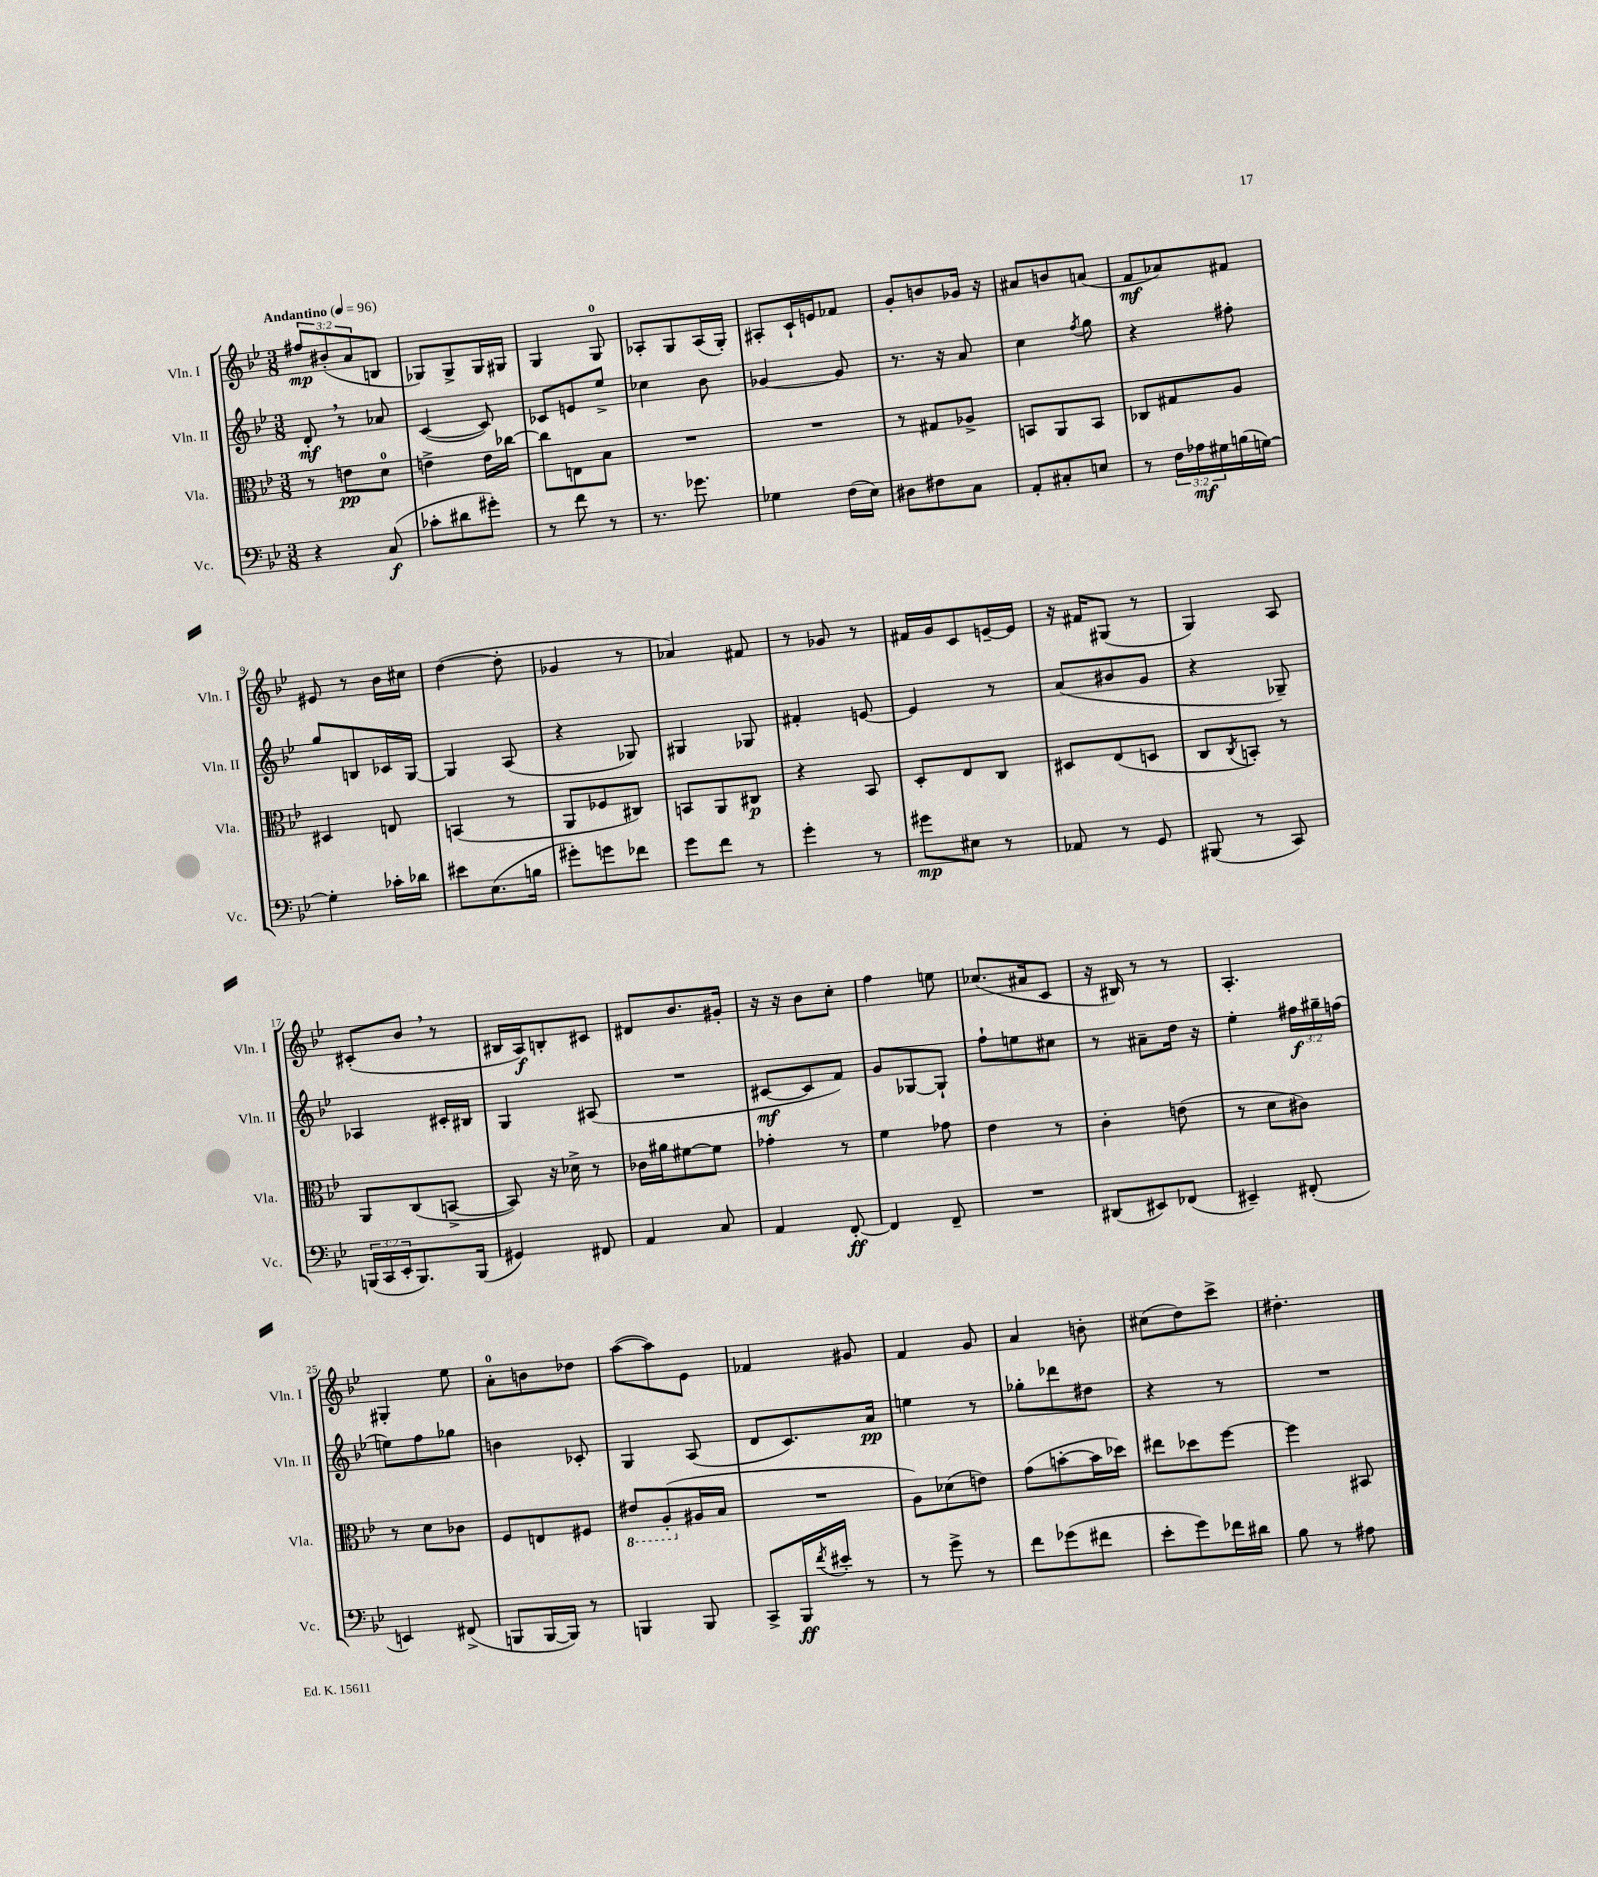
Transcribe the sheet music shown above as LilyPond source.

<<
\new StaffGroup <<
\new Staff = "s0" \with { instrumentName = "Vln. I" shortInstrumentName = "Vln. I" } {
    \clef treble \key bes \major \numericTimeSignature \time 3/8 \override Staff.TupletNumber.text = #tuplet-number::calc-fraction-text \tempo "Andantino" 4 = 96
    \tuplet 3/2 { fis''8\mp bis'8-.( a'8 } b8 |
    ges8) ges8-> ges16 gis16 |
    g4 g8-0 |
    aes8-. g8 aes16( g16-.) |
    ais8-. c'16-! e'16 fes'8 |
    g'8-. b'8 ges'16 r16 |
    ais'8 b'8 a'8( |
    f'8\mf aes'8) fis'8 |
    eis'8 r8 bes'16 cis''16 |
    d''4~( d''8-. |
    ges'4 r8 |
    aes'4) fis'8 |
    r8 ges'8 r8 |
    fis'16 g'16 c'8 e'16~-- e'16 |
    r16 fis'16 gis8( r8 |
    g4) a8 |
    cis'8-.( bes'8 \breathe r8 |
    bis16 a16\f) b8-. cis'8 |
    dis'8 bes'8. gis'16-. |
    r16 r16 bes'8 c''8-. |
    f''4 e''8 |
    ces''8.( ais'16 c'8 |
    r16 bis16) r8 r8 |
    a4.-. |
    gis4-. ees''8 |
    a'8-0-. b'8 des''8 |
    a''8~( a''8) ees'8 |
    fes'4 gis'8 |
    f'4 g'8 |
    a'4 b'8-. |
    cis''8( d''8) c'''8-> |
    dis''4.-. \bar "|." |
}
\new Staff = "s1" \with { instrumentName = "Vln. II" shortInstrumentName = "Vln. II" } {
    \clef treble \key bes \major \numericTimeSignature \time 3/8 \override Staff.TupletNumber.text = #tuplet-number::calc-fraction-text
    d'8-.\mf \breathe r8 aes'8 |
    c'4~( c'8) |
    ces'8 e'8 ees''8-> |
    ces''4 bes'8 |
    ges'4~ ges'8 |
    r8. r16 a'8 |
    c''4 \acciaccatura { f''8 } g''8 |
    r4 fis''8-. |
    g''8 b8 ces'16 g16~ |
    g4 a8( |
    r4 ges8) |
    gis4 ges8 |
    fis'4-. e'8~ |
    e'4 r8 |
    a'8( bis'8 g'8 |
    r4 ges8--) |
    aes4 cis'16-. bis16 |
    g4 ais8( |
    R4. |
    cis'8~\mf cis'8 f'8) |
    g'8 ges8~ ges8-! |
    f''8-! e''8 cis''8 |
    r8 ais'8-- d''16 r16 |
    ees''4-. \tuplet 3/2 { fis''16\f gis''16-- f''16( } |
    e''8) f''8 ges''8 |
    b'4 ces'8-. |
    g4 a8( |
    d'8 c'8.) a'16\pp |
    e''4 r8 |
    ges''8-. des'''8 dis''8 |
    r4 r8 |
    R4. \bar "|." |
}
\new Staff = "s2" \with { instrumentName = "Vla." shortInstrumentName = "Vla." } {
    \clef alto \key bes \major \numericTimeSignature \time 3/8
    r8 e'8\pp d'8-0 |
    e'4-> e'16 ces''16~ |
    ces''8 e8 bes8 |
    R4. |
    R4. |
    r8 gis8 aes8-> |
    b,8 a,8 b,8 |
    ces8 gis8 a8 |
    dis4 e8 |
    b,4( r8 |
    a,8 fes8 cis8) |
    b,8 a,8 cis8\p |
    r4 bes,8 |
    d8-. ees8 c8 |
    dis8 ees8( d8 |
    c8 \acciaccatura { c8 } b,8-.) r8 |
    a,8 c8( b,8~-> |
    b,8) r16 des'16-> r8 |
    ces'16 ais'16 fis'8~ fis'8 |
    ges'4-. r8 |
    f'4 ges'8 |
    ees'4 r8 |
    c'4-. e'8( |
    r8 d'8 cis'8) |
    r8 d'8 ces'8 |
    f8 e8 fis8 |
    \ottava #-1 eis8 a,8-.( \ottava #0 ais16 bes16 |
    R4. |
    a8) des'8( e'8) |
    g'8( b'8~-. b'16 des''16) |
    eis''8 des''8 f''8~ |
    f''4 bis,8 \bar "|." |
}
\new Staff = "s3" \with { instrumentName = "Vc." shortInstrumentName = "Vc." } {
    \clef bass \key bes \major \numericTimeSignature \time 3/8 \override Staff.TupletNumber.text = #tuplet-number::calc-fraction-text
    r4 c8\f( |
    ces'8-. dis'8 gis'8-.) |
    r8 f'8 r8 |
    r8. ges'8. |
    ges4 f16( ees16) |
    dis8 fis8 c8 |
    a,8-. cis8-. e8 |
    r8 \tuplet 3/2 { f16 aes16\mf gis16 } b16( g16~) |
    g4-. ces'16-. des'16 |
    eis'8 ees8.( b16 |
    gis'8-.) g'8 fes'8 |
    g'8 f'8 r8 |
    g'4-. r8 |
    gis'8\mp eis8 r8 |
    aes,8 r8 g,8 |
    bis,,8( r8 c,8) |
    \tuplet 3/2 { b,,16( c,16 ees,16-. } b,,8.) b,,16( |
    gis,4) fis,8 |
    a,4 c8 |
    a,4 f,8~-.\ff |
    f,4 f,8-- |
    R4. |
    dis,8( eis,8) fes,8( |
    eis,4--) fis,8-.( |
    e,4) fis,8->( |
    b,,8 b,,16~ b,,16) r8 |
    b,,4 b,,8 |
    c,8-> bes,,16\ff \acciaccatura { f'8 } eis'16-. r8 |
    r8 g'8-> r8 |
    f'8 ges'8( fis'8 |
    ees'8-. g'8) fes'16 dis'16 |
    bes8 r8 ais8 \bar "|." |
}
>>
>>
